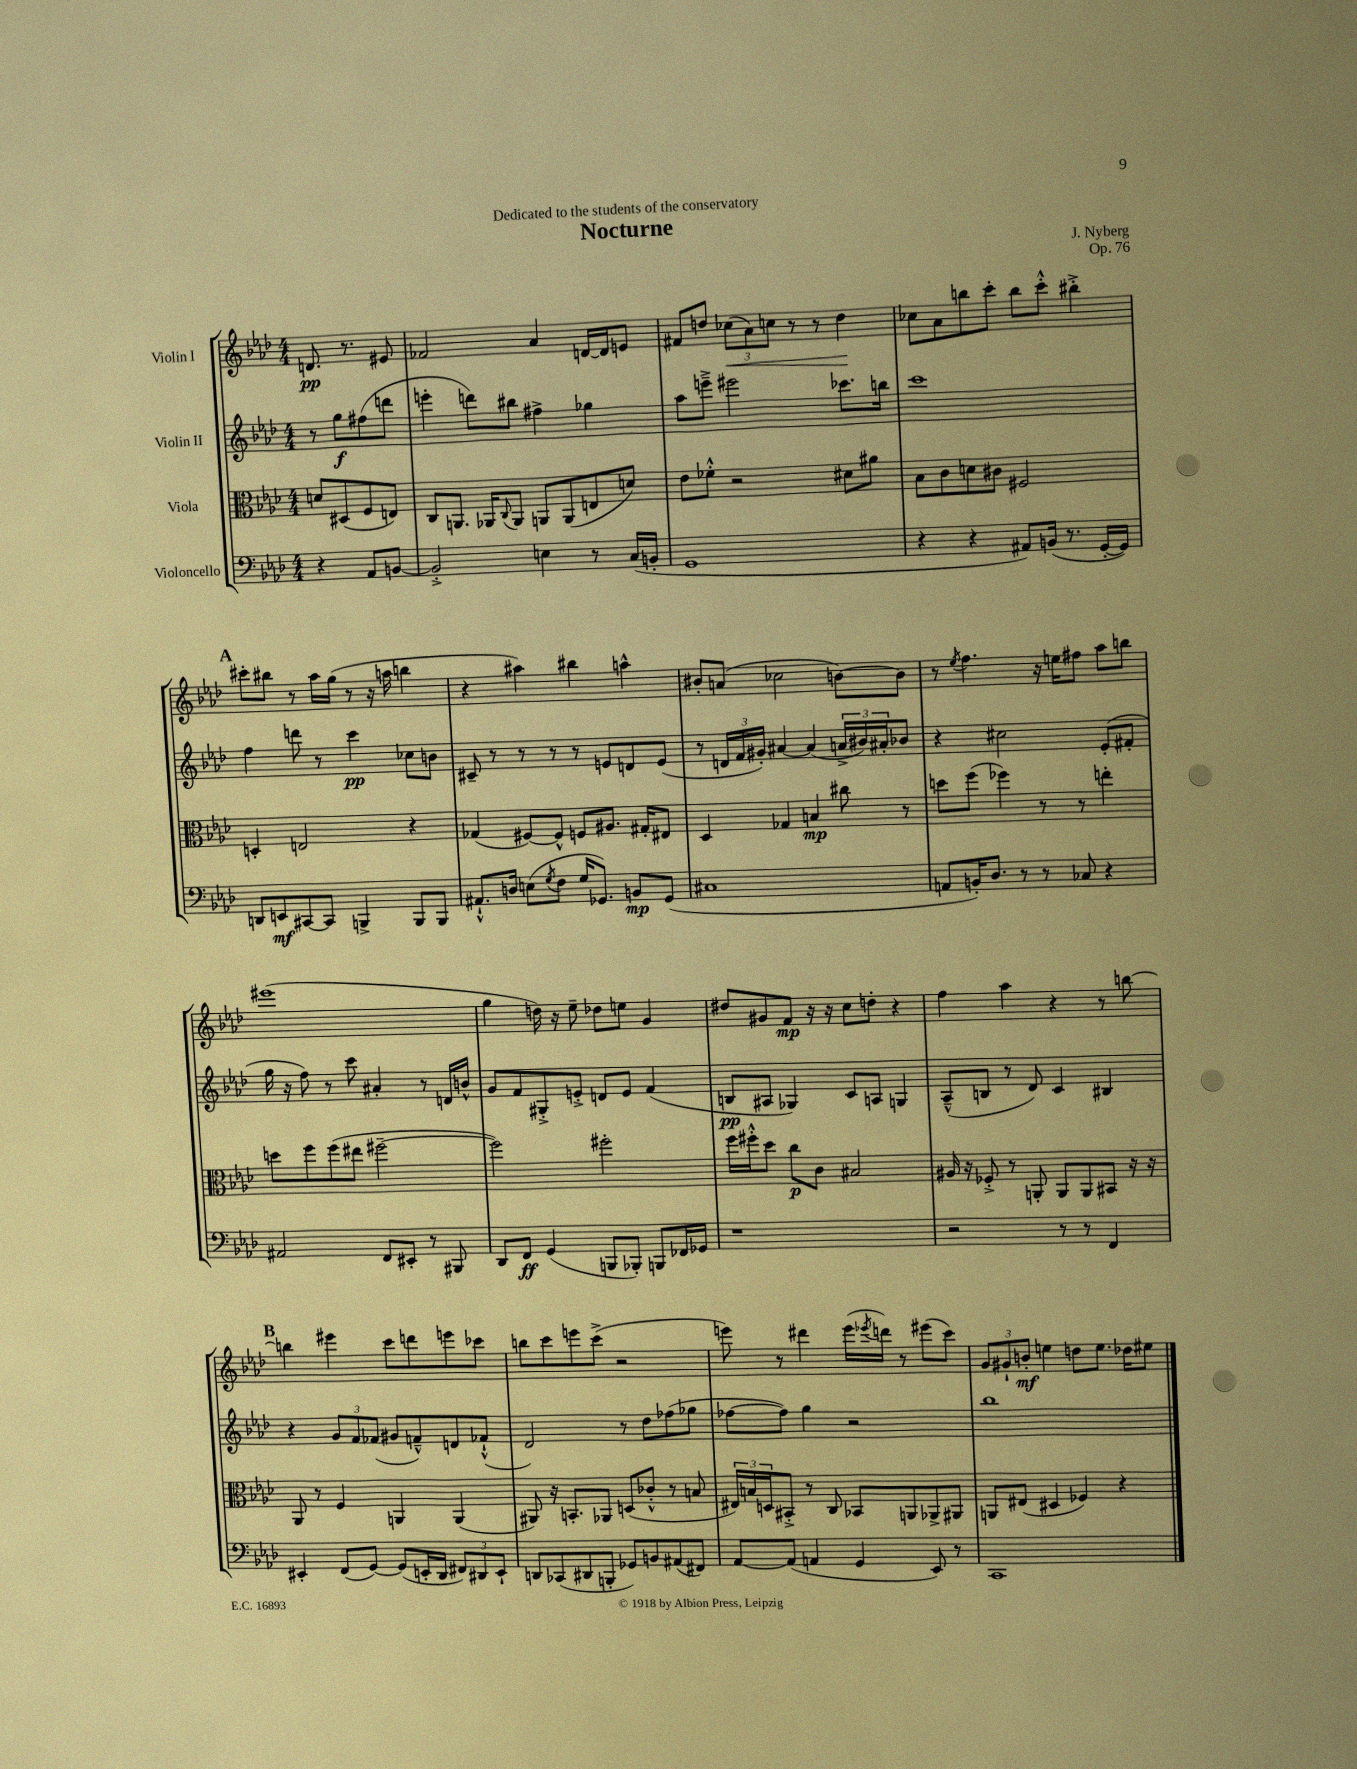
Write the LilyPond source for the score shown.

\header { title = "Nocturne" composer = "J. Nyberg" dedication = "Dedicated to the students of the conservatory" opus = "Op. 76" }
<<
\new StaffGroup <<
\new Staff = "s0" \with { instrumentName = "Violin I" } {
    \clef treble \key aes \major \numericTimeSignature \time 4/4 \partial 2
    d'8.\pp r8. eis'8 |
    fes'2 aes'4 d'16~ d'16 e'8 |
    fis'8 d''8 \tuplet 3/2 { ces''8\<( aes'8) c''8 } r8 r8 d''4\! |
    ces''8 aes'8 b''8 c'''8-. b''8 c'''8-.-^ bis''4-.-> |
    \mark \markup { \bold "A" } cis'''8-. bis''8 r8 aes''16 g''16( r8 r16 a''16 b''4 |
    r4 ais''4) bis''4 a''4-^ |
    bis'8-. a'8( ces''2 b'8~) b'8 |
    r8 \acciaccatura { ees''8 } f''4. r16 e''16 fis''8 aes''8 b''8 |
    eis'''1( |
    g''4 d''16) r16 ees''8-- des''8 e''8 g'4 |
    dis''8 gis'8 f'8\mp r16 r16 c''8 d''8-. r4 |
    f''4 aes''4 r4 r8 b''8~ |
    \mark \markup { \bold "B" } b''4 eis'''4 c'''8 d'''8 e'''8 ces'''8 |
    b''8 c'''8 e'''8 c'''8->( r2 |
    e'''8) r8 dis'''4 e'''16( \acciaccatura { ees'''8 } d'''16) r8 eis'''8( c'''8) |
    \tuplet 3/2 { g'8 gis'8-! b'8-.\mf } e''4 d''8 e''8. des''16 eis''8 \bar "|." |
}
\new Staff = "s1" \with { instrumentName = "Violin II" } {
    \clef treble \key aes \major \numericTimeSignature \time 4/4 \partial 2
    r8 g''8\f fis''8( d'''8 |
    e'''4-. d'''8) bis''8 fis''4-> ges''4 |
    aes''8 e'''8---> eis'''2 ces'''8. b''16 |
    c'''1 |
    \mark \markup { \bold "A" } f''4 d'''8 r8 c'''4\pp ces''8 b'8 |
    cis'8-- r8 r8 r8 r8 e'8 d'8 e'8( |
    r8 \tuplet 3/2 { d'16 f'16 gis'16-.) } ais'4~ ais'4( \tuplet 3/2 { a'16-> bis'16) ais'16-. } bes'8 |
    r4 cis''2 ees'8-.( fis'8-. |
    g''16 r16 f''8) r8 c'''8 ais'4-. r8 d'16 b'16-^ |
    g'8 f'8 gis8-.-> e'8-.-> d'8 e'8 f'4( |
    b8\pp ais8 ges4) c'8 a8 g4 |
    aes8---^( b8 r8 des'8) c'4 bis4 |
    \mark \markup { \bold "B" } r4 \tuplet 3/2 { g'8 f'8 fes'8( } gis'8 f'8---^) d'8 fes'8-!-^( |
    des'2) r8 des''8 fes''8( ges''8 |
    fes''8~ fes''8) g''4 r2 |
    bes''1 \bar "|." |
}
\new Staff = "s2" \with { instrumentName = "Viola" } {
    \clef alto \key aes \major \numericTimeSignature \time 4/4 \partial 2
    d'8 dis8( f8 e8) |
    c8 a,8. aes,16 \appoggiatura { c8 } aes,8 a,8 a,8( e8 d'8) |
    ees'8 fes'8-.-^ r2 dis'8 ais'8 |
    bes8 c'8 d'8 cis'8 fis2 |
    \mark \markup { \bold "A" } d4-. e2 r4 |
    ges4( fis8~) fis8-^ f8 ais8. gis16-. eis8 |
    des4 ges4 b4\mp cis''8 r8 |
    d''8 f''8( fes''4) r8 r8 e''4-. |
    d''8 f''8 f''8( eis''8 fis''2~-- |
    fis''2) fis''2-. |
    f''16 fis''16-.-^ des''8 c''8\p c'8 bis2 |
    ais16 r16 fes8-.-> r8 a,8-. a,8 a,8 bis,8 r16 r16 |
    \mark \markup { \bold "B" } aes,8 r8 f4 a,4 a,4( |
    ais,8) r16 b,8.-. aes,8 d8( ces'8-.-^ r8 b8 |
    \tuplet 3/2 { eis16) b16 d16 } bis,8-.-> r8 c8 bes,8 a,8 aes,8-> ais,8 |
    a,8 eis8( dis4 fes4) r4 \bar "|." |
}
\new Staff = "s3" \with { instrumentName = "Violoncello" } {
    \clef bass \key aes \major \numericTimeSignature \time 4/4 \partial 2
    r4 aes,8 b,8~ |
    b,2-.-> e4 r8 c16( b,16-. |
    g,1 |
    r4 r4 ais,8) b,16( r8. g,16~-. g,16) |
    \mark \markup { \bold "A" } d,8 e,8\mf cis,8~ cis,8 b,,4-> b,,8 b,,8 |
    ais,8.-!-^ d16 e8( \acciaccatura { g8 } f8 g16 ges,8.) b,8\mp ges,8( |
    cis1 |
    a,8 b,16-.) des8. r8 r8 ces8 r4 |
    ais,2 f,8 eis,8-. r8 bis,,8 |
    des,8 f,8\ff g,4( b,,8 bes,,8-.) b,,8 fes,16 ges,16 |
    r1 |
    r2 r8 r8 f,4 |
    \mark \markup { \bold "B" } eis,4-. f,8( g,8~) g,8( e,16-. des,16 \tuplet 3/2 { fis,8) dis,8 e,8-! } |
    d,8 ces,8( dis,8 b,,8-. ges,8) b,8 ais,8( fis,8) |
    aes,8~ aes,8( a,4 g,4 ees,8) r8 |
    c,1 \bar "|." |
}
>>
>>
\layout { \context { \Score \remove "Bar_number_engraver" } }
